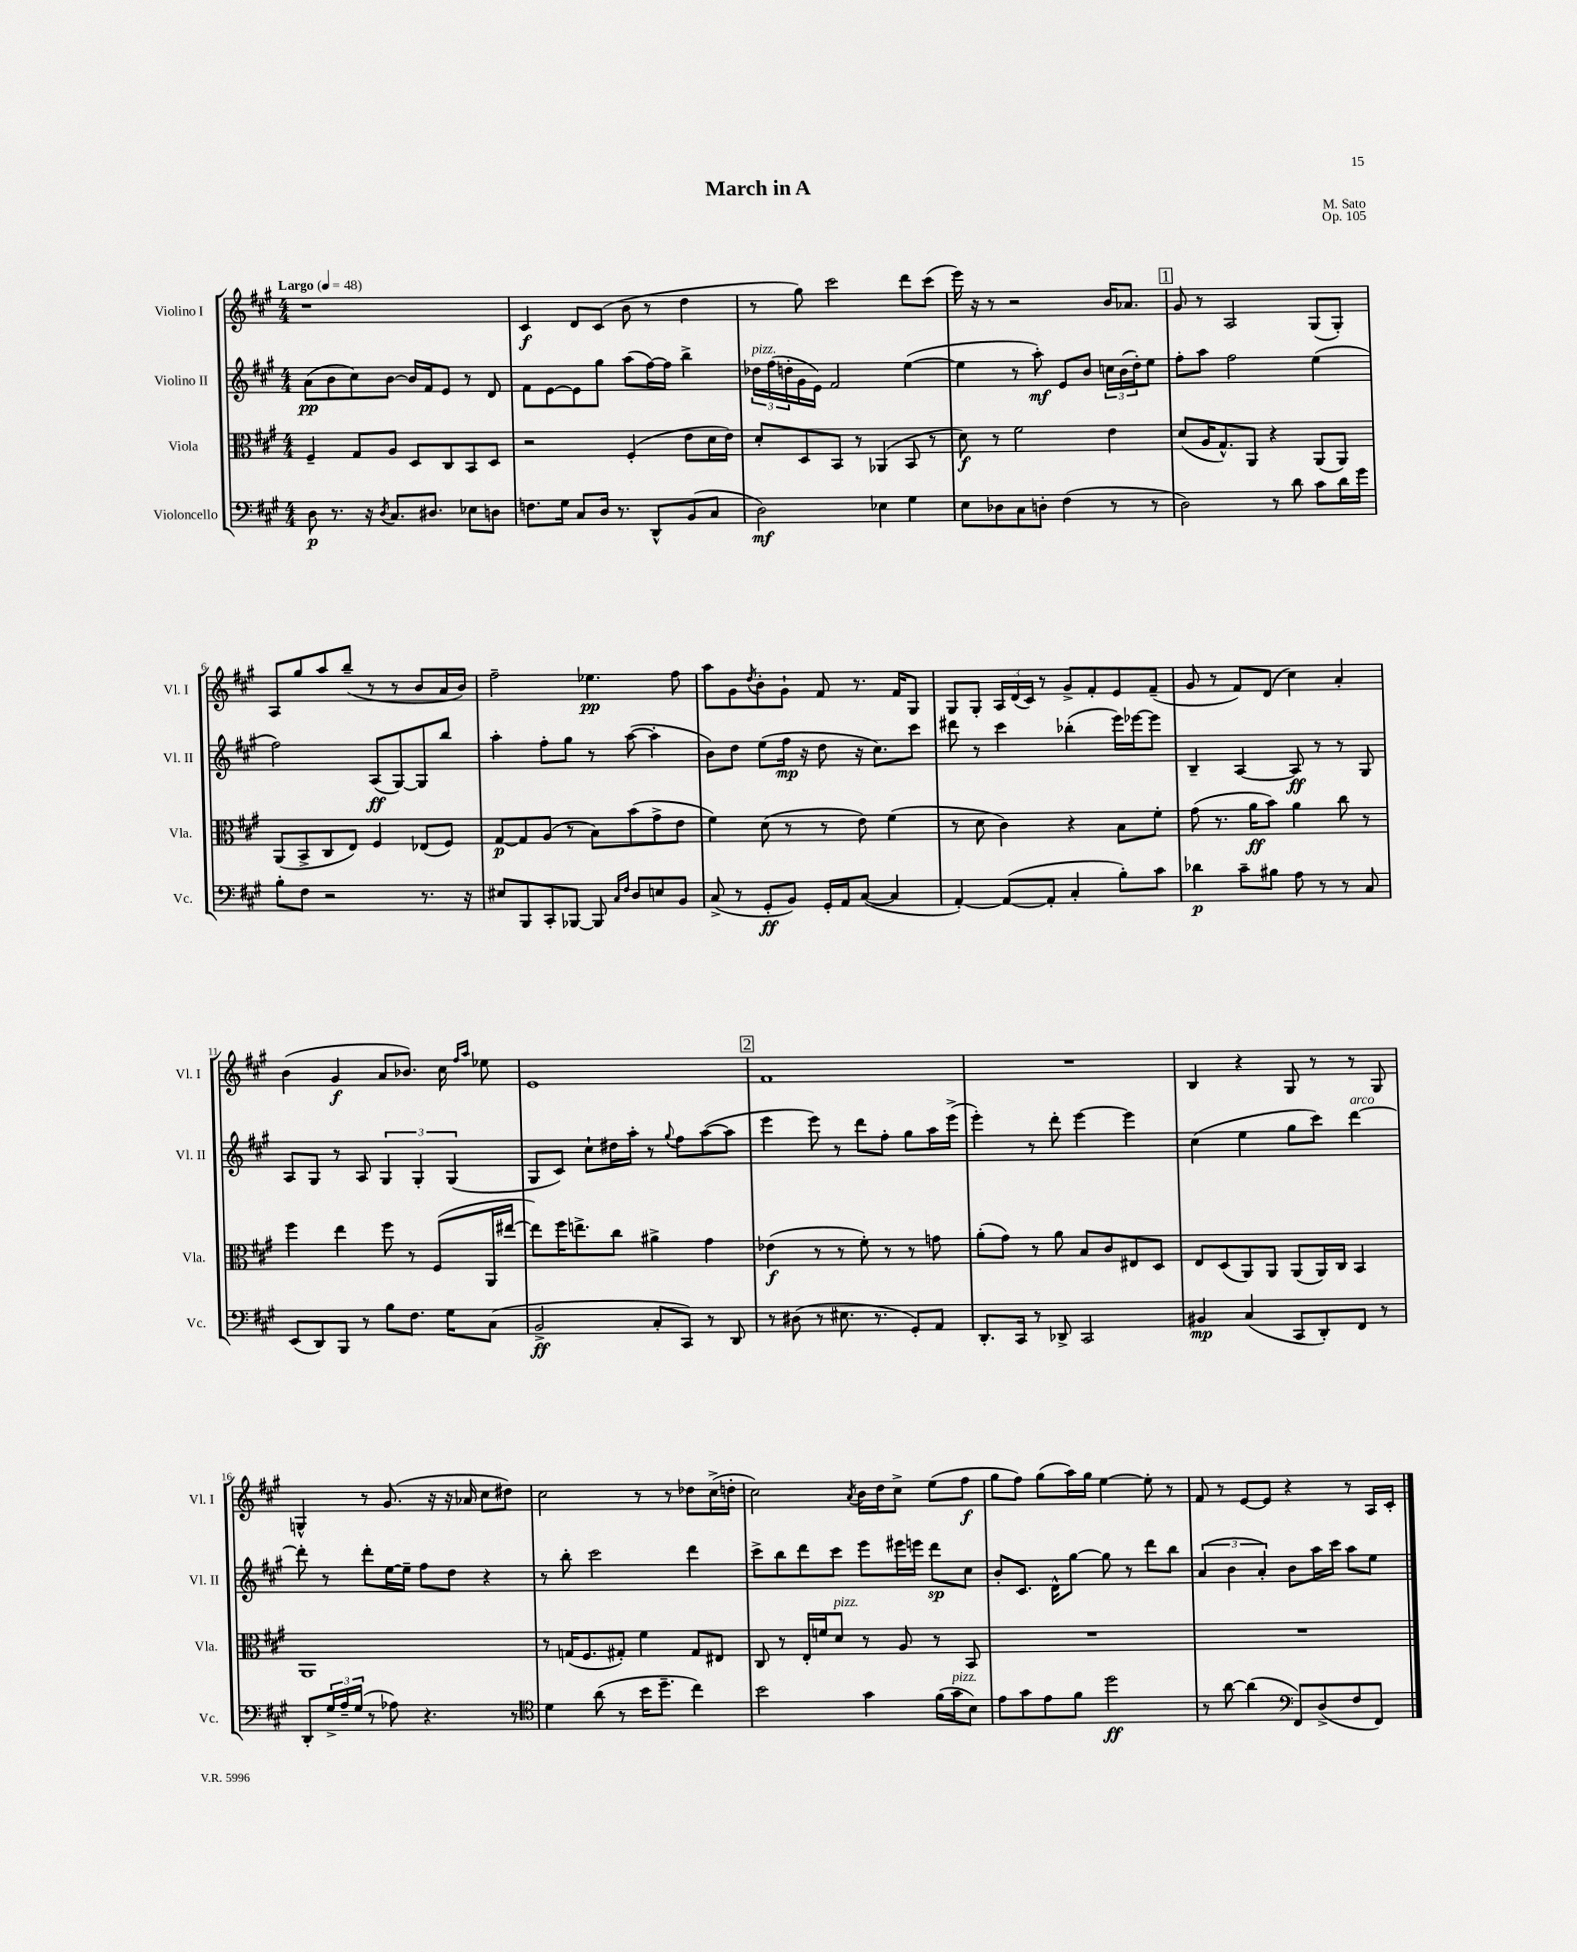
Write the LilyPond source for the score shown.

\header { title = "March in A" composer = "M. Sato" opus = "Op. 105" }
<<
\new StaffGroup <<
\new Staff = "s0" \with { instrumentName = "Violino I" shortInstrumentName = "Vl. I" } {
    \clef treble \key a \major \numericTimeSignature \time 4/4 \tempo "Largo" 4 = 48
    r1 |
    cis'4\f d'8 cis'8( b'8 r8 d''4 |
    r8 gis''8) cis'''2 d'''8 cis'''8( |
    e'''16) r16 r8 r2 b'16 aes'8. |
    \mark \markup { \box "1" } gis'8 r8 a2 gis8( gis8-.) |
    a8 gis''8 a''8 b''8--( r8 r8 b'8 a'16 b'16) |
    fis''2-- ees''4.\pp fis''8 |
    a''8 gis'8 \acciaccatura { d''8 } b'8-. gis'8-! fis'8 r8. fis'16 gis8 |
    gis8 gis8-. \tuplet 3/2 { a16 d'16( cis'16) } r8 gis'8-> fis'8-. e'8 fis'8--( |
    gis'8 r8 fis'8) d'8( cis''4) a'4-. |
    b'4( gis'4\f a'8 bes'8.) cis''16 \grace { fis''16 a''16 } ees''8 |
    e'1 |
    \mark \markup { \box "2" } fis'1 |
    R1 |
    b4 r4 gis8 r8 r8 gis8 |
    g4-^ r8 gis'8.( r16 r16 aes'16 cis''8 dis''8) |
    cis''2 r8 r8 des''8 cis''16->( d''16-. |
    cis''2) \acciaccatura { a'8 } b'16 d''16 cis''8-> e''8( fis''8\f |
    gis''8 fis''8) gis''8( a''16) gis''16 e''4~ e''8-. r8 |
    fis'8 r8 e'8~ e'8 r4 r8 a16 cis'16-. \bar "|." |
}
\new Staff = "s1" \with { instrumentName = "Violino II" shortInstrumentName = "Vl. II" } {
    \clef treble \key a \major \numericTimeSignature \time 4/4
    a'8\pp( b'8 cis''8) b'8~ b'16 fis'16 e'8 r8 d'8 |
    fis'8 e'8~ e'8 gis''8 a''8( fis''16~) fis''16 b''4-> |
    \tuplet 3/2 { des''16^\markup { \italic "pizz." } fis''16( d''16-. } gis'16 e'16) fis'2 e''4~( |
    e''4 r8 a''8-.\mf) e'8 b'8 \tuplet 3/2 { c''16 b'16( d''16-.) } e''8 |
    \mark \markup { \box "1" } fis''8-. a''8 fis''2 e''4( |
    fis''2) a8\ff( gis8~) gis8 b''8 |
    a''4-. fis''8-. gis''8 r8 a''8~( a''4-. |
    b'8) d''8 e''8( fis''16\mp r16 d''8 r16 cis''8.) cis'''8 |
    dis'''8 r8 cis'''4 bes''4-.( e'''16) ees'''16~ ees'''8 |
    b4-- a4~ a8\ff r8 r8 gis8 |
    a8 gis8 r8 a8 \tuplet 3/2 { gis4 gis4-. gis4( } |
    gis8 cis'8) cis''8-! dis''16 a''16-. r8 \appoggiatura { gis''8 } fis''8 a''8~( a''8 |
    \mark \markup { \box "2" } e'''4 e'''8) r8 d'''8 fis''8-. gis''8 a''16 e'''16->( |
    e'''4-.) r8 d'''8-. e'''4~ e'''4 |
    cis''4( e''4 gis''8 cis'''8) d'''4~^\markup { \italic "arco" } |
    d'''8-. r8 d'''8-. e''16~ e''16-- fis''8 d''8 r4 |
    r8 b''8-. cis'''2 d'''4 |
    cis'''8-> b''8 d'''8 cis'''8 e'''8 eis'''16 e'''16 d'''8\sp cis''8 |
    b'8-. cis'8. d'16-^ gis''8~ gis''8 r8 d'''8 b''8 |
    \tuplet 3/2 { a'4( b'4 a'4-.) } b'8 a''16 cis'''16 a''8 e''8 \bar "|." |
}
\new Staff = "s2" \with { instrumentName = "Viola" shortInstrumentName = "Vla." } {
    \clef alto \key a \major \numericTimeSignature \time 4/4
    fis4-- gis8 a8 d8 cis8 b,8 d8 |
    r2 fis4-.( e'8 d'16 e'16) |
    d'8-. d8 b,8 r8 aes,4( b,8 r8 |
    d'8\f) r8 fis'2 e'4 |
    \mark \markup { \box "1" } d'8( a16 gis8.-^) a,8 r4 a,8( a,8) |
    a,8( b,8-> cis8 e8) fis4 ees8( fis8) |
    gis8~\p gis8 a8( r8 b8) b'8( gis'8-> e'8 |
    fis'4) d'8( r8 r8 e'8) fis'4( |
    r8 d'8 cis'4) r4 b8 fis'8-. |
    gis'8( r8. a'16\ff b'8) a'4 cis''8 r8 |
    fis''4 e''4 fis''8 r8 fis8( a,16 eis''16~ |
    eis''8) fis''16 e''8.-> cis''8 ais'4-> gis'4 |
    \mark \markup { \box "2" } ees'4\f( r8 r8 fis'8-.) r8 r8 g'8 |
    a'8-.( gis'8) r8 a'8 b8 cis'8 eis8 d8 |
    e8 d8( a,8) a,8 a,8( a,16) cis16 b,4 |
    a,1 |
    r8 g16( fis8. gis8-.) fis'4 gis8 eis8 |
    cis8 r8 e16-. f'16 d'8^\markup { \italic "pizz." } r8 a8 r8 b,8 |
    R1 |
    R1 \bar "|." |
}
\new Staff = "s3" \with { instrumentName = "Violoncello" shortInstrumentName = "Vc." } {
    \clef bass \key a \major \numericTimeSignature \time 4/4
    d8\p r8. r16 \acciaccatura { d8 } cis8. dis8. ees8 d8 |
    f8. gis16 cis8 d16 r8. d,8-^ b,8( cis8 |
    d2\mf) ees4 gis4 |
    e8 des8 cis8 d8-. fis4( r8 r8 |
    \mark \markup { \box "1" } d2) r8 d'8 cis'8 d'16 gis'16 |
    b8-. fis8 r2 r8. r16 |
    eis8 b,,8 cis,8-. bes,,8~ bes,,8 \grace { cis16 fis16 } d8 e8 b,8 |
    cis8->( r8 gis,8-.\ff b,8) gis,16-. a,16 cis8~( cis4 |
    a,4~-.) a,8~( a,8-. cis4-. b8-.) cis'8 |
    des'4\p cis'8-- bis8 a8 r8 r8 cis8 |
    e,8( d,8) b,,8 r8 b8 fis8. gis16 cis8( |
    b,2->\ff cis8-. cis,8) r8 d,8 |
    \mark \markup { \box "2" } r8 dis8( r8 eis8. r8. gis,8-.) a,8 |
    d,8.-. cis,16 r8 des,8-> cis,2 |
    bis,4\mp cis4( cis,8 d,8-.) fis,8 r8 |
    d,8-. \tuplet 3/2 { gis16-> a16-- gis16( } r8 aes8) r4. r8 |
    \clef tenor d'4 a'8( r8 b'16 d''8.-- cis''4) |
    b'2 gis'4 fis'16( gis'16^\markup { \italic "pizz." } b8) |
    e'8 gis'8 e'8 fis'8 d''2\ff |
    r8 a'8~ a'4( \clef bass fis,8) d8->( fis8 fis,8) \bar "|." |
}
>>
>>
